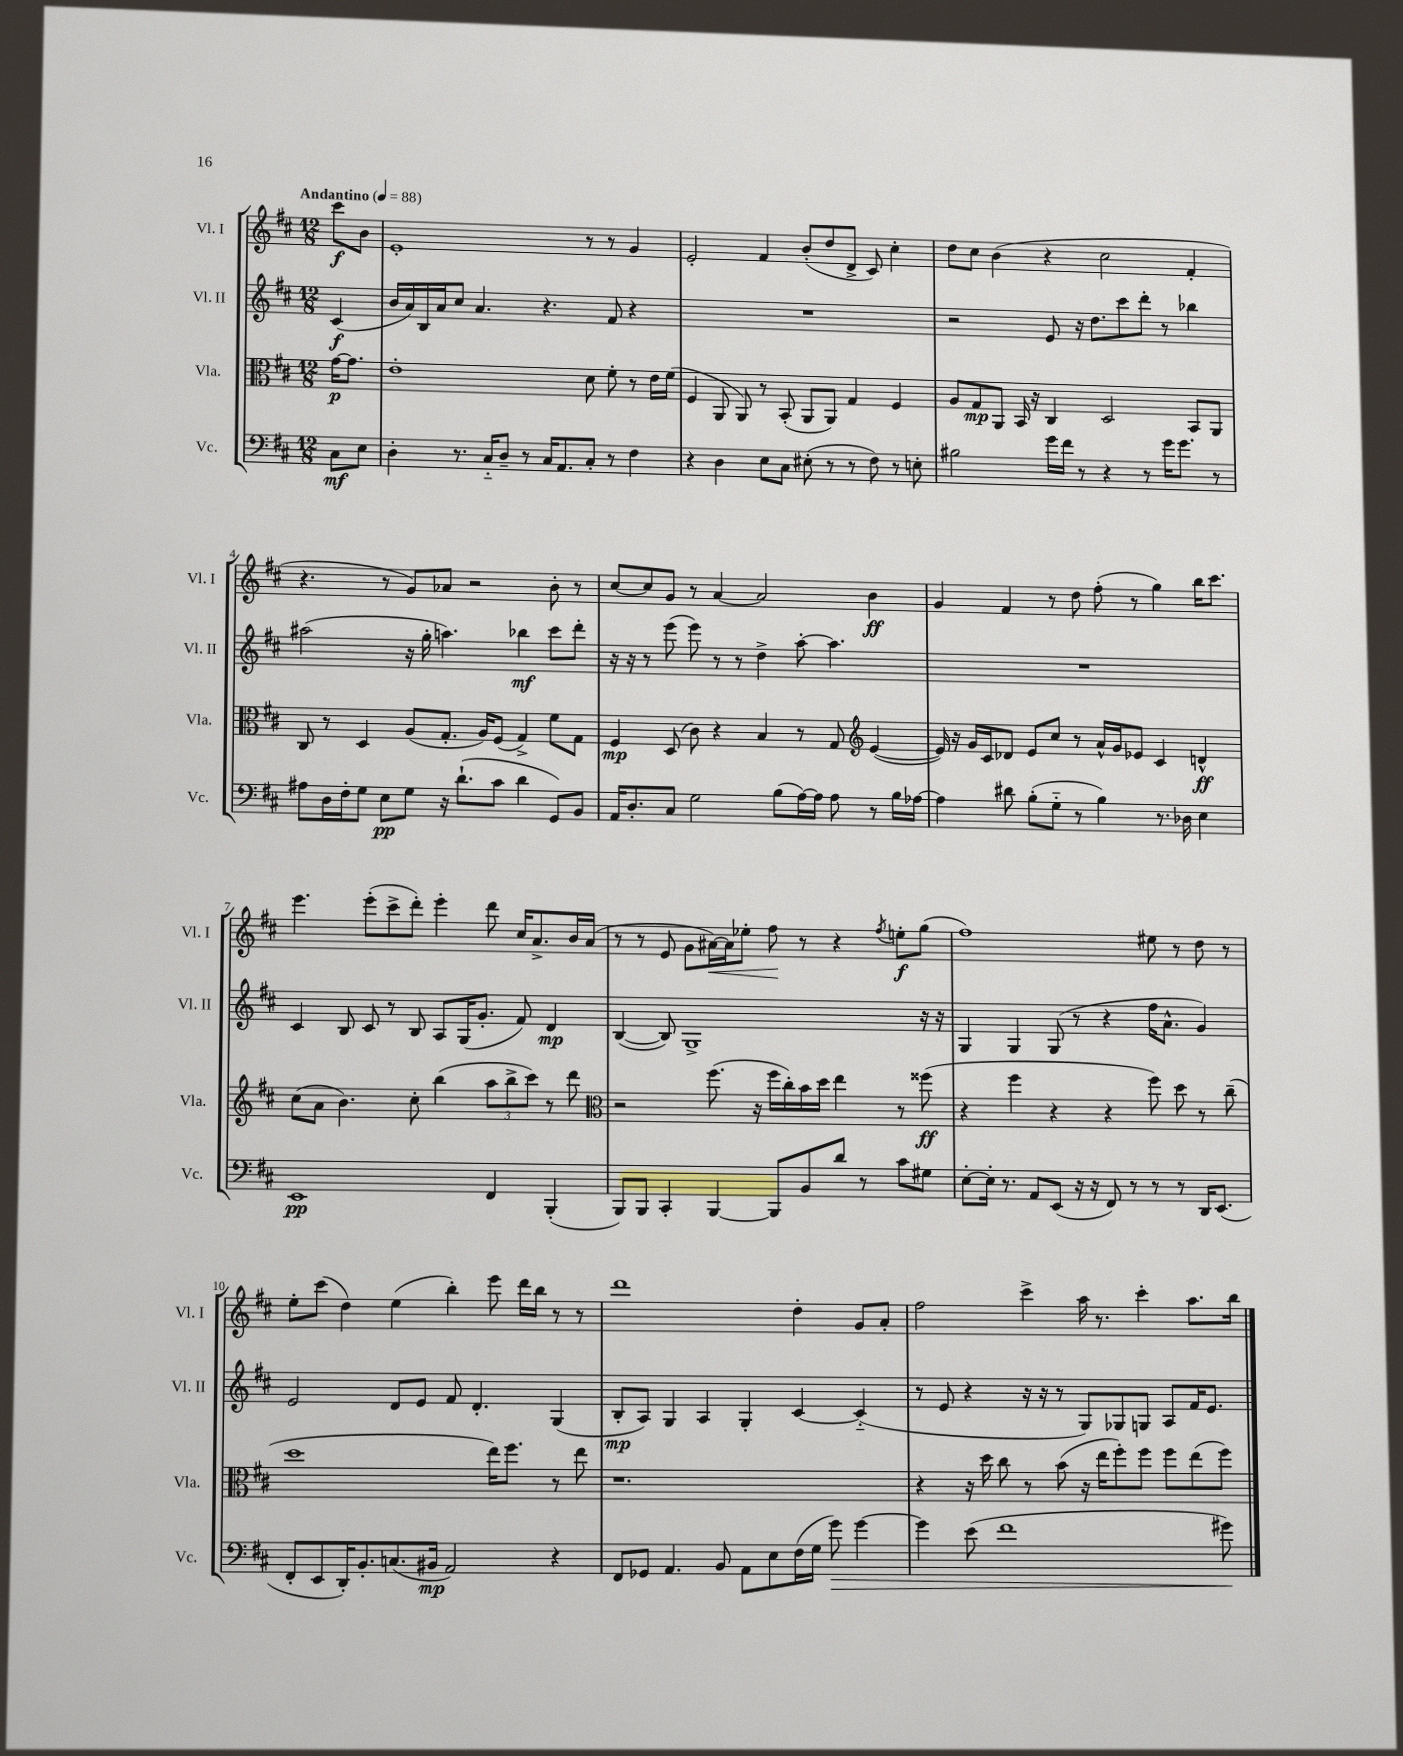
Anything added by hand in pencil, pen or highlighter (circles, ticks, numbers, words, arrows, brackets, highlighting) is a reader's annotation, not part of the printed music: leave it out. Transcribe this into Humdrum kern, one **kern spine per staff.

**kern	**kern	**kern	**kern
*staff4	*staff3	*staff2	*staff1
*clefF4	*clefC3	*clefG2	*clefG2
*k[f#c#]	*k[f#c#]	*k[f#c#]	*k[f#c#]
*M12/8	*M12/8	*M12/8	*M12/8
*MM88	*MM88	*MM88	*MM88
8C#	[16g	(4c#	8ccc#
.	8.g]	.	.
8E	.	.	8b
=	=	=	=
4D'	1e'	16b	1e'
.	.	16a)	.
.	.	16B	.
.	.	16a	.
8.r	.	8cc#	.
.	.	4.a	.
16C#'~	.	.	.
8D~	.	.	.
8r	.	.	.
16C#	.	4.r	.
8.AA	.	.	.
8C#'	8d	.	8r
8r	8f#'	8f#	8r
4F#	8r	4r	4g
.	16e	.	.
.	(16f#	.	.
=	=	=	=
4r	4F#	1.r	2e'
4D	8AA	.	.
.	8AA)	.	.
8E	8r	.	4f#
8C#	(8BB'	.	.
(8E#'	8AA	.	(8b'
8r	8AA)	.	8dd
8r	4G	.	8d^
8F#)	.	.	8c#)
8r	4F#	.	4cc#'
8E'	.	.	.
=	=	=	=
2B#	8A	2r	8dd
.	8G	.	8cc#
.	8AA	.	(4b
.	16BB	.	.
.	16r	.	.
16g	4C#	8e	4r
16f#	.	.	.
8r	.	16r	.
.	.	8.dd	.
4r	2D	.	2cc#
.	.	8ccc#	.
8r	.	8ddd'	.
16g	.	8r	.
8.g	.	.	.
.	8BB	4bb-	4f#'
8r	8AA	.	.
=	=	=	=
8A#	8C#	(2aa#	4.r
16D	8r	.	.
16F#'	.	.	.
8G	4D	.	.
8E	.	.	8r
8G	(8A	16r	8g)
.	.	16gg'	.
16r	8.G'	4.aa)	8a-
(8.d`	.	.	.
.	.	.	2r
.	16A)	.	.
8c#	(8F#	.	.
4d	4G^)	4bb-	.
8GG)	8f#	8ccc#	8b'
8BB	8G	8ddd'	8r
=	=	=	=
16AA	4F#	16r	[8cc#
8.D'	.	16r	.
.	.	8r	8cc#]
8C#	(8D	(8eee	8g
2G	8c#)	8eee)	8r
.	4r	8r	[4a
.	.	8r	.
.	4B	4dd^	2a]
(8B	.	.	.
[16A)	8r	[8aa'	.
16A]	.	.	.
8A	8G	4.aa]	.
*	*clefG2	*	*
8r	([4e	.	4b
16B	.	.	.
[16A-	.	.	.
=	=	=	=
4A-]	16e])	1.r	4g
.	16r	.	.
.	16g	.	.
.	16c#	.	.
8d#	8d-	.	4f#
(8B'	8e	.	.
8G'~	8cc#	.	8r
8r	8r	.	8dd
4B)	16a^^	.	(8ff#'
.	16g	.	.
.	8e-	.	8r
8.r	4c#	.	4gg)
16D-	.	.	.
4E	4d^^	.	16bb
.	.	.	8.ccc#
=	=	=	=
1EE	(8cc#	4c#	4.eee
.	8a	.	.
.	4.b)	8B	.
.	.	8c#	(8eee'
.	.	8r	8ccc#^
.	8cc#'	8B	8ddd')
.	(4bb	8A	4eee'
.	.	(16G	.
.	.	8.g'	.
4FF#	12aa	.	8ddd
.	12bb^	.	.
.	.	8f#)	16cc#
.	12ccc#)	.	.
.	.	.	8.a^
(4BBB'	8r	4d	.
.	8ddd	.	16b
.	.	.	(16a
=	=	=	=
*	*clefC3	*	*
8BBB)	2r	([4B	8r
8BBB	.	.	8r
4CC#'	.	8B])	8e
.	.	1G^	8g
[4BBB	(8.ff#	.	[16a#)
.	.	.	16a#]
.	.	.	8ee-'
.	16r	.	.
8BBB]	16ff#	.	8ff#
.	16cc#')	.	.
8BB	16b	.	8r
.	16dd	.	.
8d	4ee	.	4r
8r	.	.	.
.	.	.	8qff#
8c#	8r	.	8ee'
8G#	(8ff##	16r	(8gg
.	.	16r	.
=	=	=	=
[8E'	4r	4G	1ff#)
16E']	.	.	.
8.r	.	.	.
.	4ff#	4G	.
8AA	.	.	.
(8EE	4r	(8G	.
16r	.	8r	.
16r	.	.	.
8FF#)	4r	4r	.
8r	.	.	.
8r	8ff#)	16ff#	8ee#
.	.	8.a^^	.
8r	8dd	.	8r
16DD	8r	4g)	8dd
(8.EE	.	.	.
.	(8cc#~	.	8r
=	=	=	=
8FF#'	1dd	2e	8ee'
8EE	.	.	(8ccc#
16DD')	.	.	4dd)
8.BB'	.	.	.
(8.C	.	8d	(4ee
.	.	8e	.
16BB#	.	.	.
2AA)	.	8f#	4bb')
.	.	4.d'	.
.	16ee)	.	8eee
.	8.ff#	.	.
.	.	.	16ddd
.	.	.	16bb
4r	8r	(4G	8r
.	8ee	.	8r
=	=	=	=
8FF#	1.r	8B'	1ddd
8GG-	.	8A)	.
4.AA	.	4G	.
.	.	4A	.
8BB	.	.	.
8AA	.	4G'	.
8E	.	.	.
(16F#	.	[4c#	4dd'
16G	.	.	.
8g)	.	.	.
[4g	.	(4c#'~]	8g
.	.	.	8a'
=	=	=	=
4g]	4r	8r	2ff#
.	.	8e	.
(8e	16r	4r	.
.	16dd	.	.
1f#	8cc#	.	.
.	8r	16r	4ccc#^
.	.	16r	.
.	(8b	8r	.
.	16r	8G)	16aa
.	16ee	.	8.r
.	8ff#')	8G-	.
.	8ff#	8G	4ccc#'
.	8ff#	8A	.
.	(8ee	16f#	8.aa
.	.	8.e	.
8g#)	8ff#)	.	.
.	.	.	16bb
==	==	==	==
*-	*-	*-	*-
